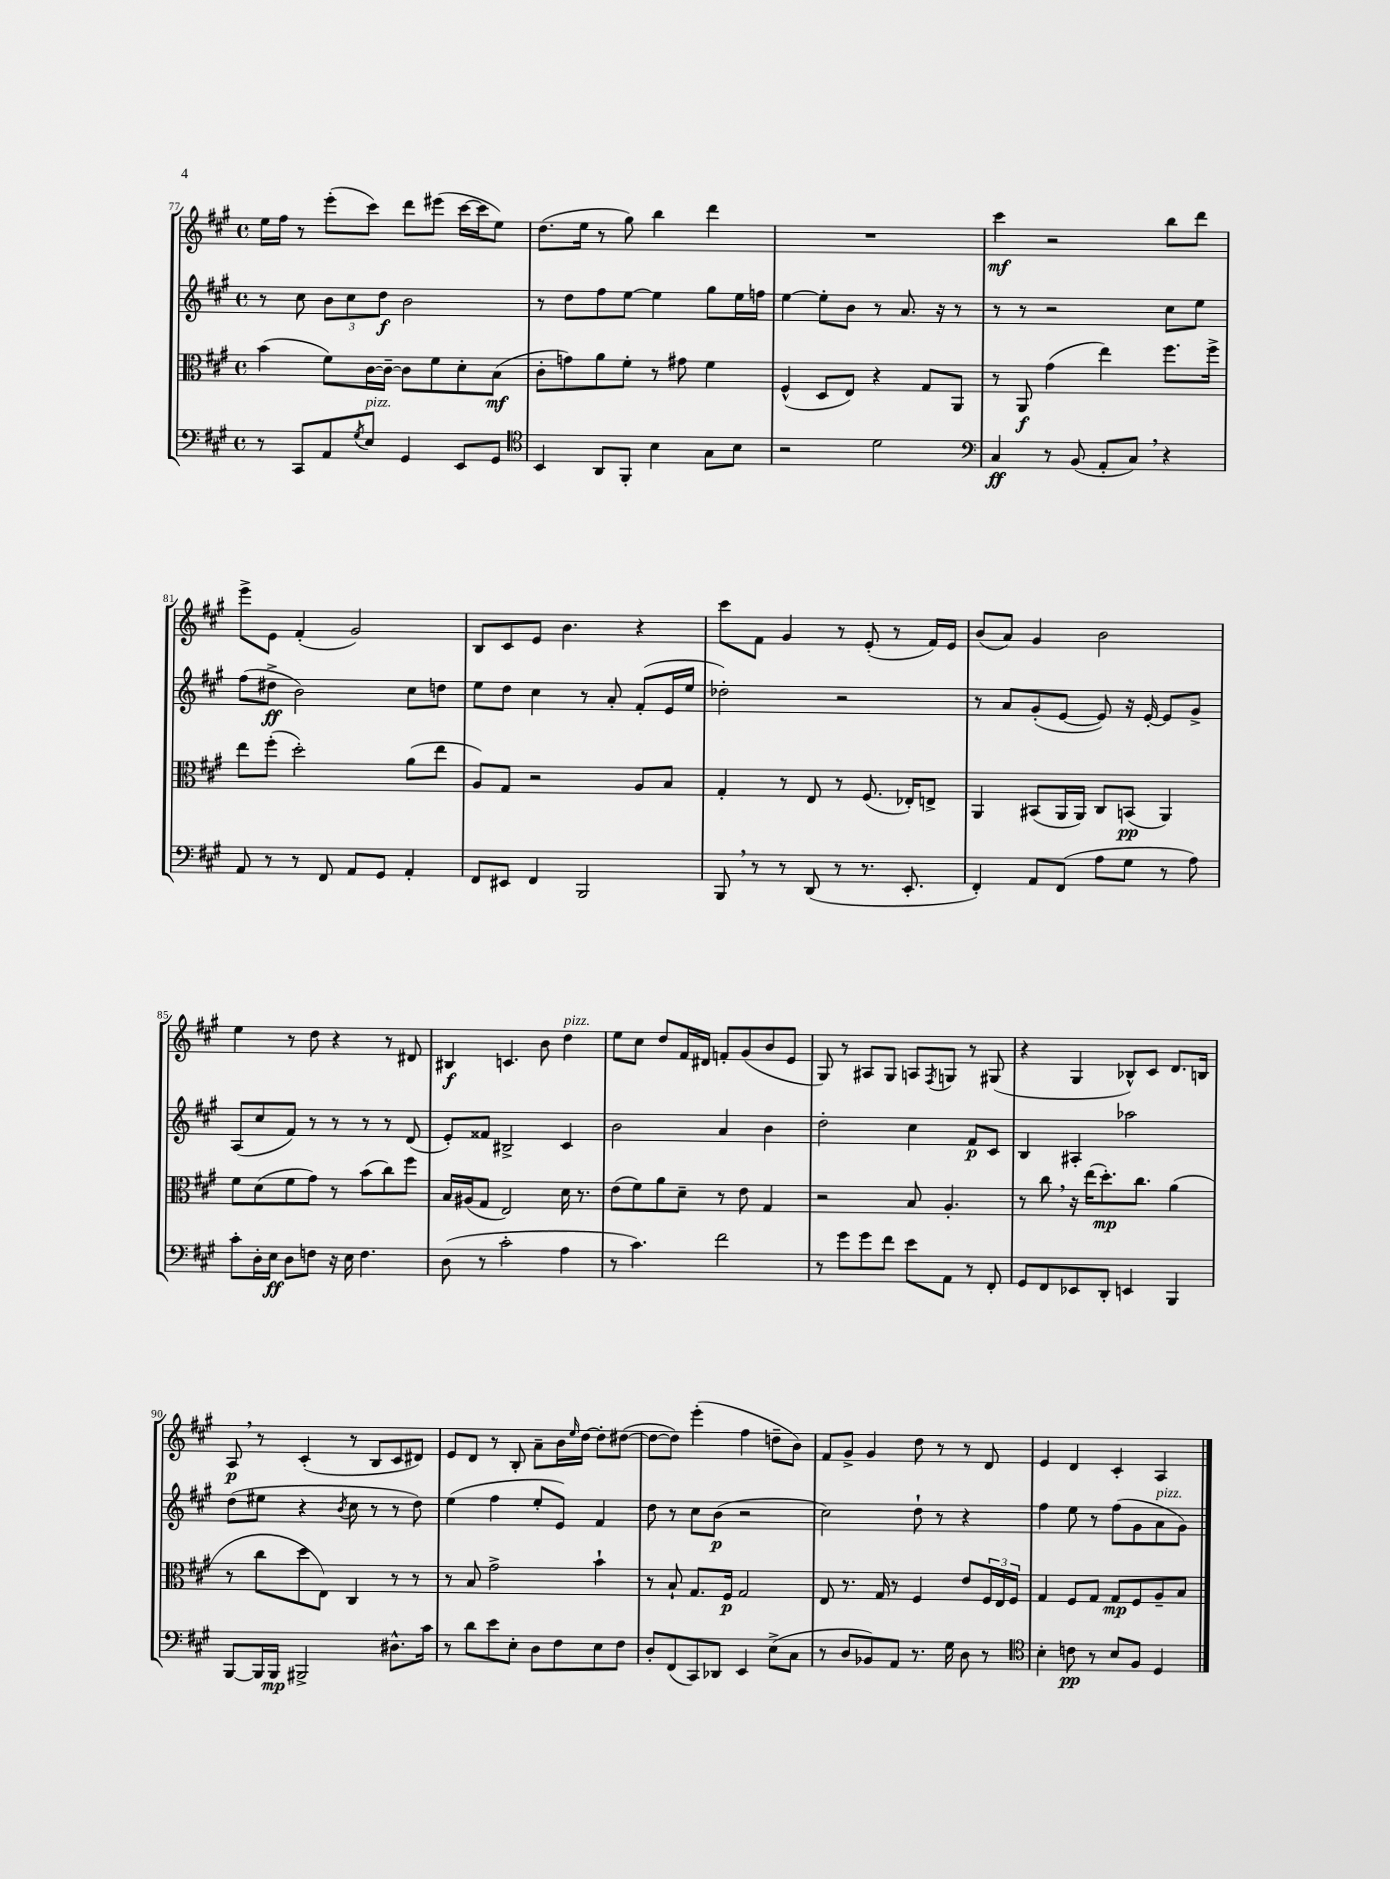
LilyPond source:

<<
\new StaffGroup <<
\new Staff = "s0" {
    \clef treble \key a \major \defaultTimeSignature \time 4/4
    e''16 fis''16 r8 e'''8-.( cis'''8) d'''8 eis'''8( cis'''16~ cis'''16 e''8) |
    d''8.( e''16 r8 gis''8) b''4 d'''4 |
    R1 |
    cis'''4\mf r2 b''8 d'''8 |
    e'''8-> e'8 fis'4-.( gis'2) |
    b8 cis'8 e'8 b'4. r4 |
    cis'''8 fis'8 gis'4 r8 e'8-.( r8 fis'16) e'16 |
    b'8( a'8) gis'4 b'2 |
    e''4 r8 d''8 r4 r8 dis'8 |
    bis4\f c'4. b'8 d''4^\markup { \italic "pizz." } |
    e''8 cis''8 d''8 fis'16 dis'16 f'8-. gis'8( b'8 e'8 |
    gis8) r8 ais8 gis8 a8 \acciaccatura { fis8 } g8 r8 gis8( |
    r4 gis4 bes8-^) cis'8 d'8. b16 |
    a8\p \breathe r8 cis'4-.( r8 b8 cis'8 dis'8) |
    e'8 d'8 r8 b8-. a'8-- b'16 \grace { e''16 } d''16~ d''8-. dis''8~( |
    dis''8~ dis''8) e'''4-.( fis''4 d''8-- b'8) |
    fis'8 gis'8-> gis'4 d''8 r8 r8 d'8 |
    e'4 d'4 cis'4-. a4 \bar "|." |
}
\new Staff = "s1" {
    \clef treble \key a \major \defaultTimeSignature \time 4/4
    r8 cis''8 \tuplet 3/2 { b'8 cis''8 d''8\f } b'2 |
    r8 d''8 fis''8 e''8~ e''4 gis''8 e''16 f''16 |
    e''4~ e''8-. b'8 r8 a'8. r16 r8 |
    r8 r8 r2 cis''8 e''8 |
    fis''8( dis''8->\ff b'2) cis''8 d''8 |
    e''8 d''8 cis''4 r8 a'8-. fis'8-.( e'16 e''16 |
    des''2-.) r2 |
    r8 a'8 gis'8-.( e'8~ e'8) r16 e'16~-. e'8 gis'8-> |
    a8( cis''8 fis'8) r8 r8 r8 r8 d'8( |
    e'8-.) fisis'8 bis2-> cis'4 |
    b'2 a'4 b'4 |
    d''2-. cis''4 fis'8\p cis'8 |
    b4 ais4-. aes''2 |
    d''8( eis''8 r4 \acciaccatura { b'8 } cis''8 r8 r8 d''8) |
    e''4( fis''4 e''8-. e'8) fis'4 |
    d''8 r8 cis''8 b'8\p( r2 |
    cis''2) d''8-! r8 r4 |
    fis''4 e''8 r8 fis''8( gis'8 a'8^\markup { \italic "pizz." } gis'8) \bar "|." |
}
\new Staff = "s2" {
    \clef alto \key a \major \defaultTimeSignature \time 4/4
    b'4( fis'8) cis'16~ cis'16~-- cis'8 fis'8 d'8-. b8\mf( |
    cis'8-. g'8) a'8 fis'8-. r8 gis'8 fis'4 |
    fis4-^( d8 e8) r4 gis8 a,8 |
    r8 a,8\f gis'4( e''4) fis''8. fis''16-> |
    e''8 fis''8-.( d''2-.) a'8( e''8 |
    a8) gis8 r2 a8 b8 |
    gis4-. r8 e8 r8 fis8.( ees16-.) e8-> |
    a,4 bis,8( a,16 a,16) cis8 b,8\pp( a,4) |
    fis'8 d'8( fis'8 gis'8) r8 b'8( cis''8) fis''8 |
    b16 ais16( gis8 e2) d'16 r8. |
    e'8( fis'8) a'8 d'8-- r8 e'8 gis4 |
    r2 b8 a4.-. |
    r8 cis''8 \breathe r16 e''16( d''8.-.\mp) cis''8. a'4( |
    r8 cis''8 d''8 e8) cis4 r8 r8 |
    r8 b8 gis'2-> b'4-! |
    r8 b8-! gis8. fis16\p gis2 |
    e8 r8. gis16 r8 fis4 e'8 \tuplet 3/2 { fis16 e16 fis16 } |
    gis4 fis8 gis8 gis8\mp fis8 a8-- b8 \bar "|." |
}
\new Staff = "s3" {
    \clef bass \key a \major \defaultTimeSignature \time 4/4
    r8 cis,8 a,8 \acciaccatura { gis8 } e8^\markup { \italic "pizz." } gis,4 e,8 gis,8 |
    \clef tenor b,4 a,8 fis,8-. b4 gis8 b8 |
    r2 d'2 |
    \clef bass cis4\ff r8 b,8( a,8-. cis8) \breathe r4 |
    a,8 r8 r8 fis,8 a,8 gis,8 a,4-. |
    fis,8 eis,8 fis,4 b,,2 |
    b,,8 \breathe r8 r8 d,8( r8 r8. e,8.-. |
    fis,4-.) a,8 fis,8( a8 gis8 r8 a8) |
    cis'8-. d16-. e16\ff d8 f8 r16 e16 f4. |
    d8( r8 cis'2-. a4 |
    r8 cis'4.) fis'2 |
    r8 gis'8 gis'8 fis'8 e'8 a,8 r8 fis,8-. |
    gis,8 fis,8 ees,8 d,8-. e,4 b,,4 |
    b,,8~ b,,16 b,,16\mp bis,,2-> dis8.-^ cis'16 |
    r8 d'8 e'8 e8-. d8 fis8 e8 fis8 |
    d8-. fis,8( cis,8) des,8 e,4 e8->( cis8 |
    r8 d8 bes,8) a,8 r8. gis16 d8 r8 |
    \clef tenor b4-. c'8\pp r8 b8 fis8 d4 \bar "|." |
}
>>
>>
\layout { \context { \Score currentBarNumber = #77 } }
